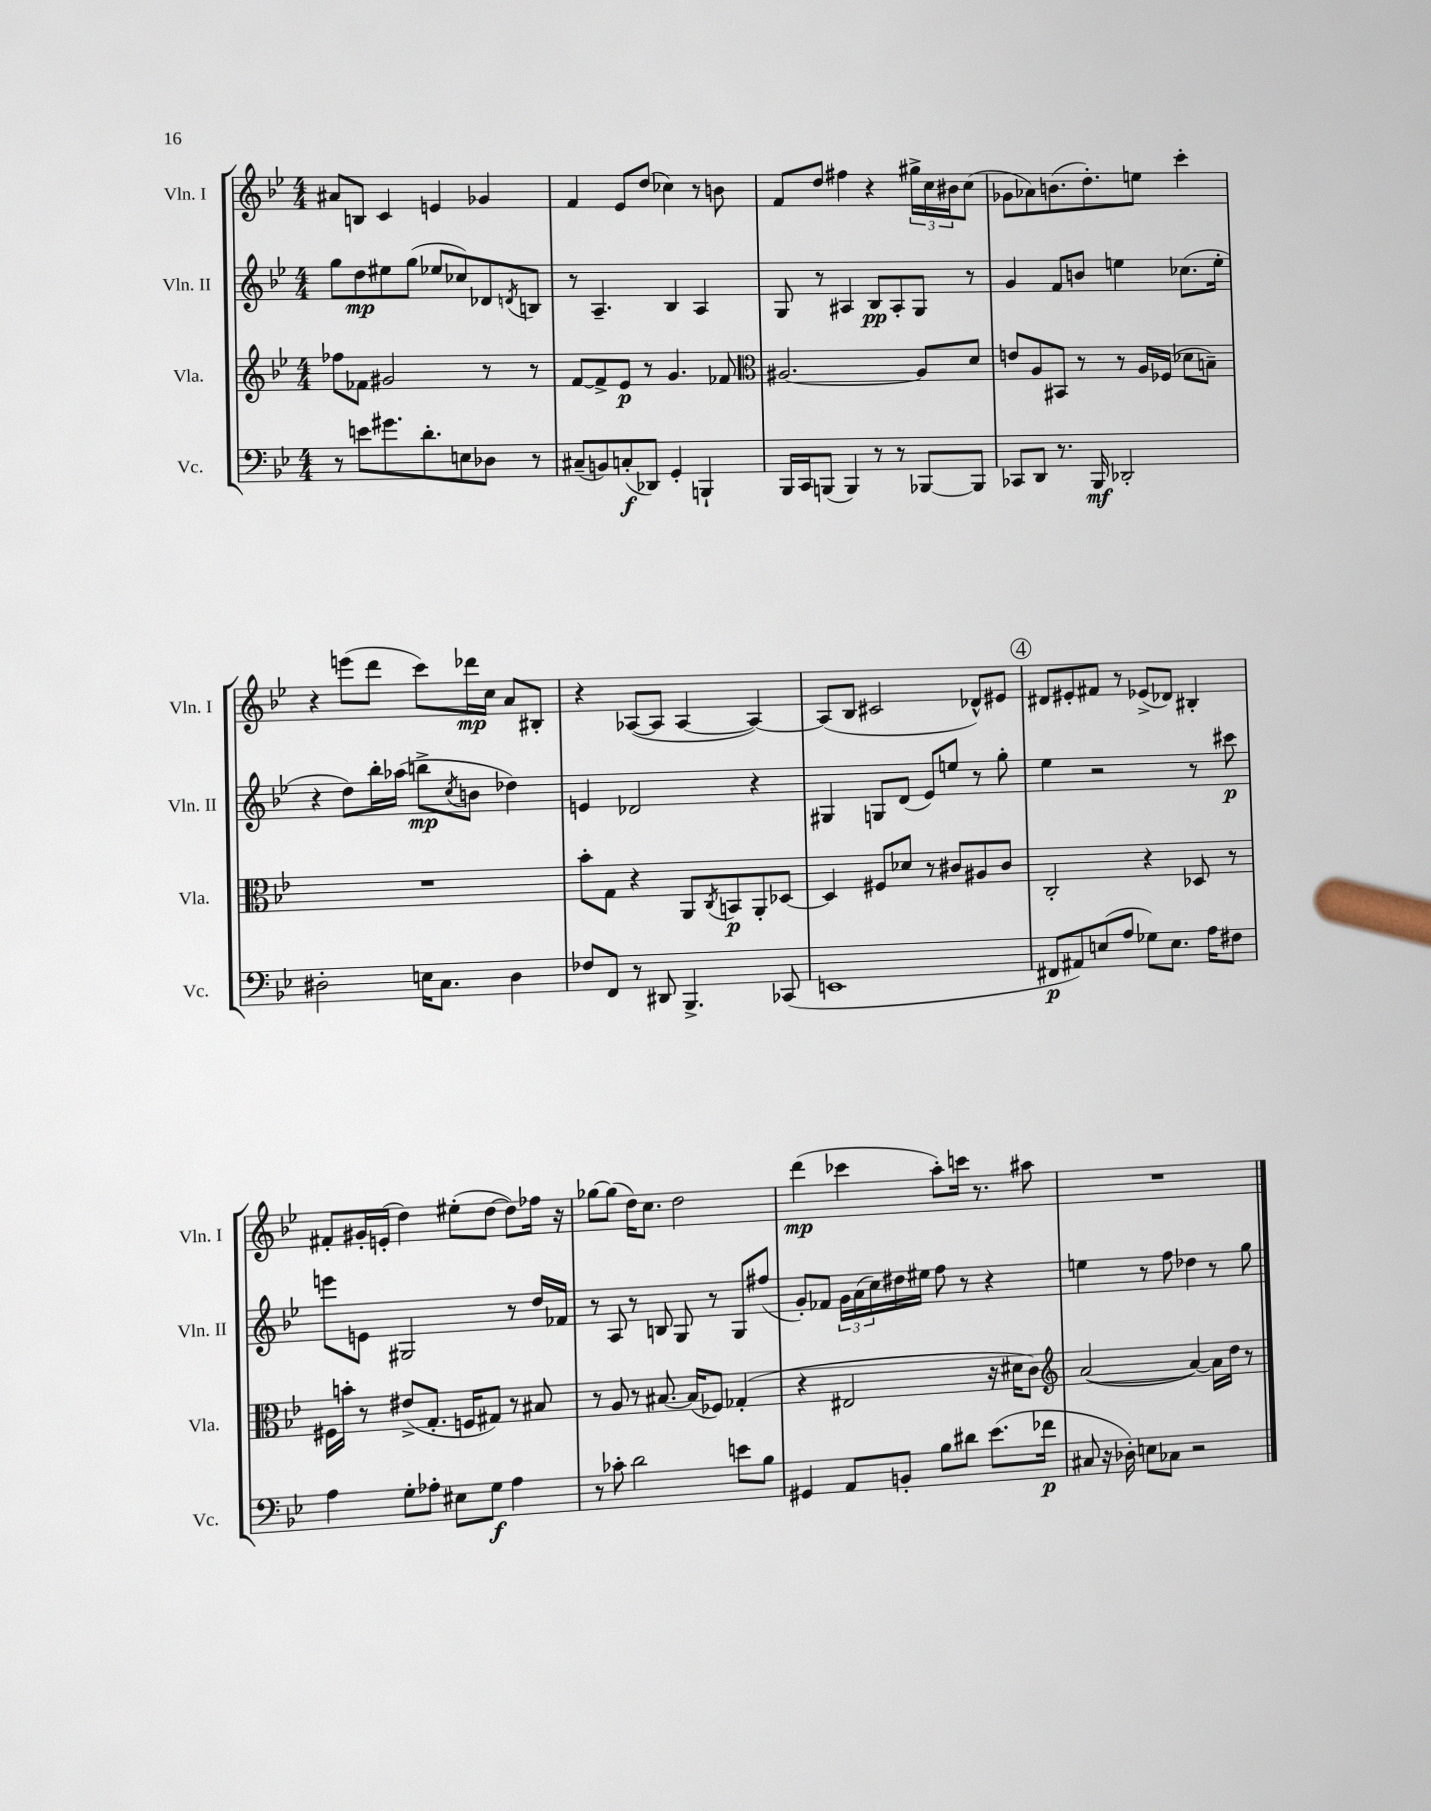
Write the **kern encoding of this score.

**kern	**kern	**kern	**kern
*staff4	*staff3	*staff2	*staff1
*clefF4	*clefG2	*clefG2	*clefG2
*k[b-e-]	*k[b-e-]	*k[b-e-]	*k[b-e-]
*M4/4	*M4/4	*M4/4	*M4/4
8r	8ff-	8gg	8a#
8e	8f-	8dd	8B
8.g#	2g#	8ee#	4c
.	.	(8gg	.
8.d'	.	.	.
.	.	8ee-	4e
8E	.	8cc-)	.
8D-	8r	8d-	4g-
.	.	8qd	.
8r	8r	8B	.
=	=	=	=
(8C#~	[8f	8r	4f
8BB)	8f^]	4.A~	.
(8C'	8e-	.	8e-
8DD-)	8r	.	(8dd
4GG'	4.g	4B-	4cc-)
4BBB`	.	4A	8r
.	8f-	.	8b
=	=	=	=
*	*clefC3	*	*
16BBB-	[2.A#	8G	8f
16CC	.	.	.
(8BBB	.	8r	8dd
4BBB)	.	4A#	4ff#
8r	.	8B-	4r
8r	.	8A#'	.
[8BBB-	8A#]	8G	24gg#^
.	.	.	24cc
.	.	.	24b#
8BBB-]	8d	8r	(8cc
=	=	=	=
8CC-	8e	4g	8g-
8DD	8A	.	8a-)
8.r	8BB#	8f	(8.b
.	8r	8b	.
16BBB-	.	.	8.dd')
2DD-'	8r	4ee	.
.	16A	.	8ee
.	(16F-	.	.
.	8d-	(8.cc-	4ccc'
.	8B~)	.	.
.	.	16ee'	.
=	=	=	=
2D#'	1r	4r	4r
.	.	8dd)	(8eee
.	.	16bb-'	8ddd
.	.	(16aa-	.
16E	.	8bb^	8ccc)
8.C	.	.	.
.	.	8qcc	.
.	.	8b	16ddd-
.	.	.	16cc
4D#	.	4dd-)	8a
.	.	.	8B#'
=	=	=	=
8F-	8b-'	4e	4r
8FF	8G	.	.
8r	4r	2d-	([8A-
8DD#	.	.	8A-]
4.BBB-^	8AA	.	[4A-
.	8qC	.	.
.	8BB	.	.
.	8AA'	4r	4A-_)
(8CC-	[8D-	.	.
=	=	=	=
1EE	4D-]	4G#	(8A-]
.	.	.	8B-
.	8F#	8G	2c#
.	8d-	(8d	.
.	8r	8e-)	.
.	8c#	8ee	.
.	8A#	8r	8d-^^)
.	8c#	8gg'	8e#
=	=	=	=
8FF#	2C'	4ee-	8d#
8AA#)	.	.	8e#'
(8E	.	2r	8f#
8A	.	.	8r
8G-)	4r	.	(8e-^
8.E	.	.	8d-)
.	8D-	8r	4B#'
16A	.	.	.
8F#	8r	8ccc#	.
=	=	=	=
4A	16F#	8eee	8f#'
.	16b'	.	.
.	8r	8e	16g#'
.	.	.	(16e'
8G'	(8e#^	2G#	4dd)
8A-'	8.G'	.	.
8E#	.	.	(8ee#'
.	16F	.	.
8G	8G#)	.	[8dd
4A-	8r	8r	8dd])
.	8B#	16dd	16ff-
.	.	16f-	16r
=	=	=	=
8r	8r	8r	[8gg-
8c-'	8A	8A	(8gg-]
2d	8r	8r	16dd)
.	.	.	8.cc
.	[8.B#	8B	.
.	.	8G	2dd
.	(16B#]	.	.
.	8F-)	8r	.
8e	(4G-'	8G	.
8B-	.	(8ff#	.
=	=	=	=
4GG#	4r	8g')	(4ddd
.	.	8f-	.
8AA	2E#	24g	4ccc-
.	.	(24a	.
.	.	24cc)	.
8BB'	.	16dd#	.
.	.	16ee#	.
8B-	.	8ff	8aa')
8d#	.	8r	16ccc
.	.	.	8.r
(8.e-	16r	4r	.
.	16d#	.	.
.	8c)	.	8aa#
16f-	.	.	.
=	=	=	=
*	*clefG2	*	*
8C#	([2a	4ee	1r
16r	.	.	.
16D-')	.	.	.
8E	.	8r	.
8C-	.	8ff	.
2r	4a_)	4dd-	.
.	16a]	8r	.
.	16dd	.	.
.	8r	8gg	.
==	==	==	==
*-	*-	*-	*-
